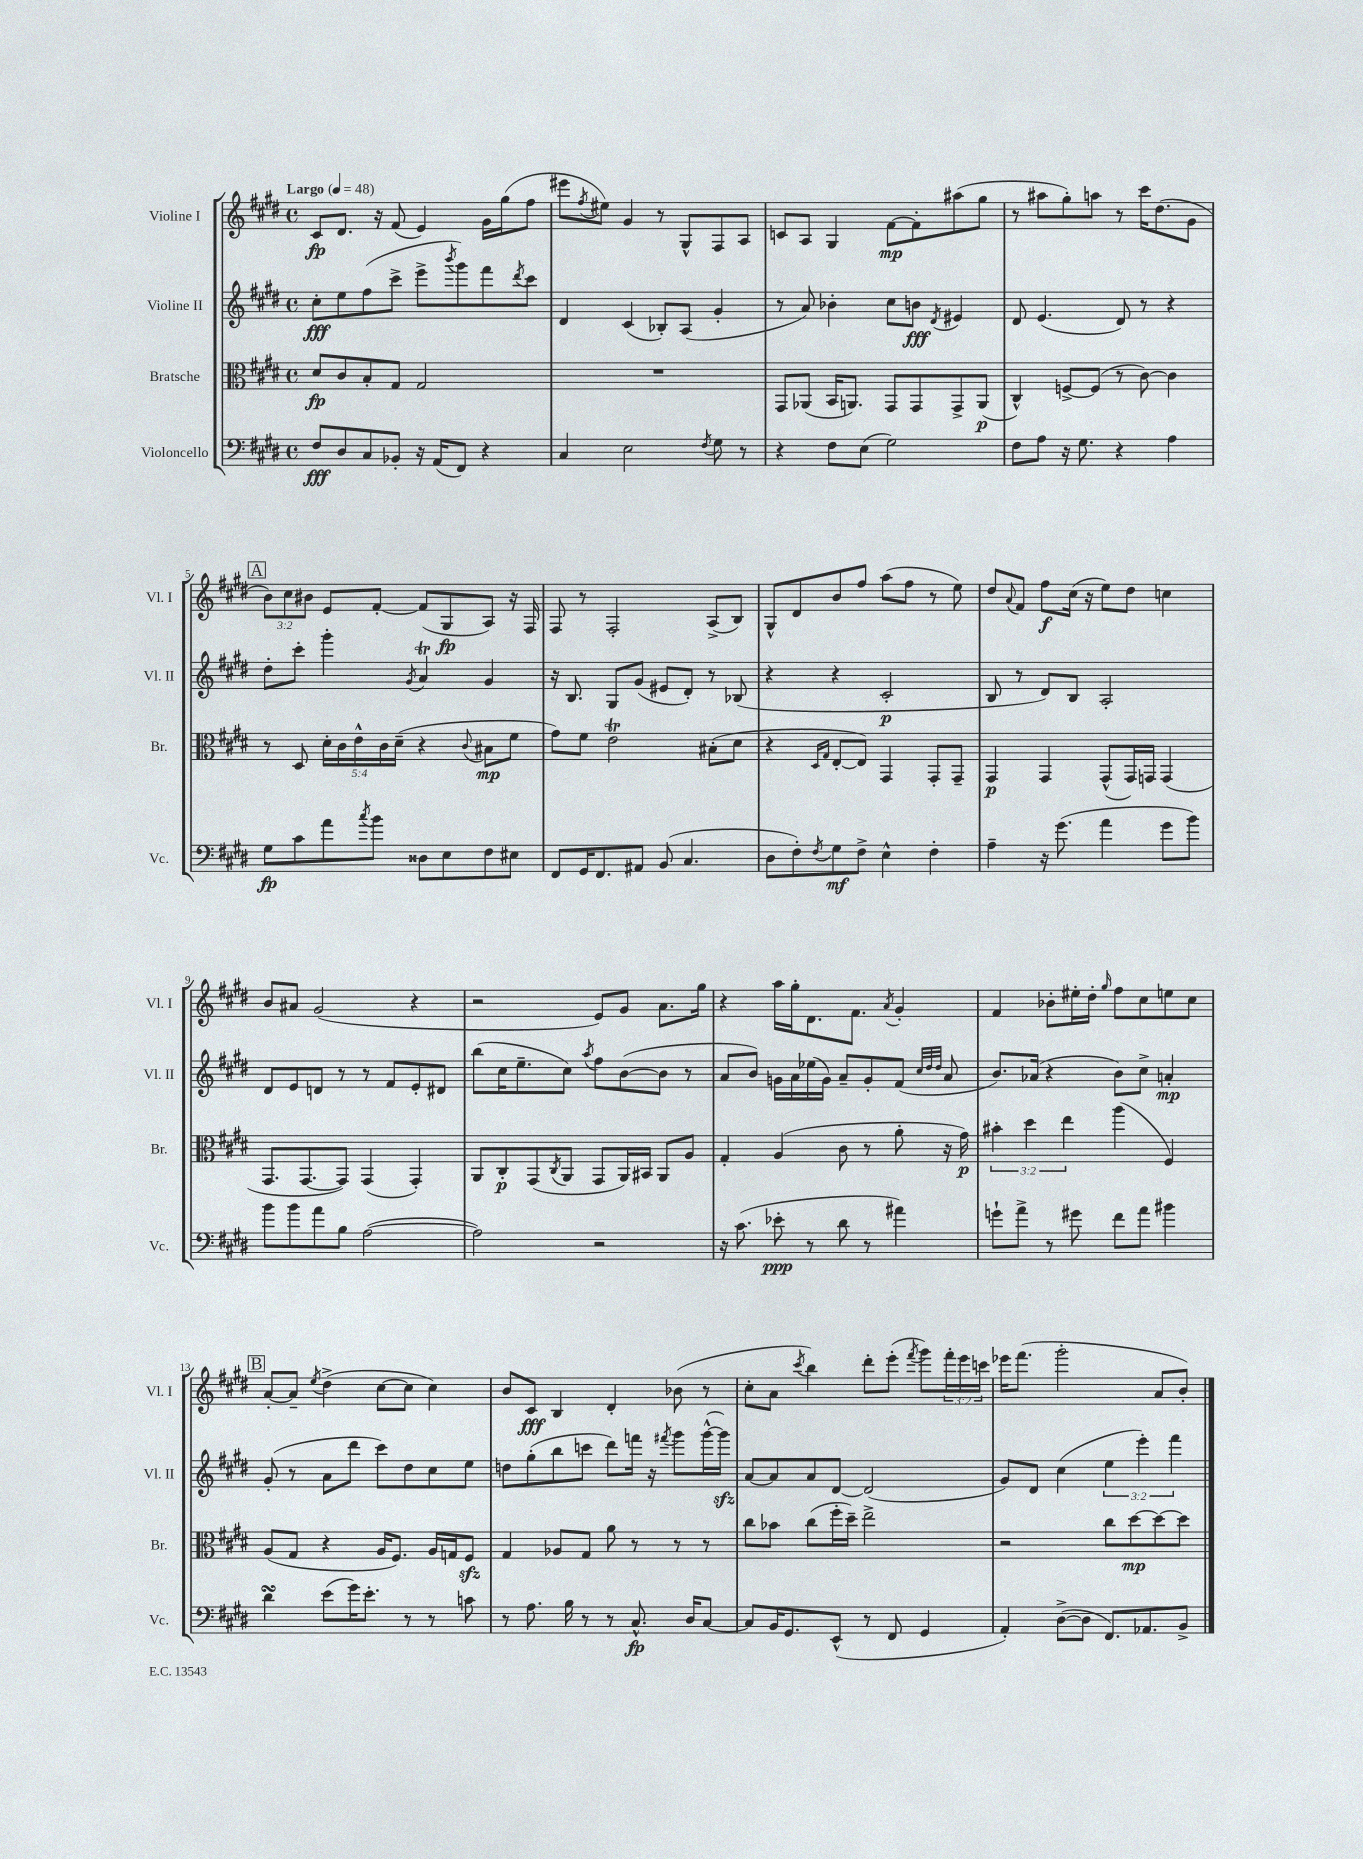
<<
\new StaffGroup <<
\new Staff = "s0" \with { instrumentName = "Violine I" shortInstrumentName = "Vl. I" } {
    \clef treble \key e \major \defaultTimeSignature \time 4/4 \override Staff.TupletNumber.text = #tuplet-number::calc-fraction-text \tempo "Largo" 4 = 48
    cis'8\fp dis'8. r16 fis'8( e'4) gis'16 gis''16( fis''8 |
    eis'''8 \acciaccatura { fis''8 } eis''8) gis'4 r8 gis8-^ fis8 a8 |
    c'8 a8 gis4 fis'8~\mp fis'8-. ais''8( gis''8 |
    r8 ais''8 gis''8-.) a''8 r8 cis'''16 dis''8.( gis'8 |
    \mark \markup { \box "A" } \tuplet 3/2 { b'8) cis''8 bis'8 } e'8 fis'8~-. fis'8( gis8\fp a8) r16 fis16 |
    fis8 r8 fis2-. a8->( b8) |
    gis8-^ dis'8 b'8 fis''8 a''8( fis''8 r8 e''8) |
    dis''8 \appoggiatura { a'8 } fis'8 fis''8\f cis''16( r16 e''8) dis''8 c''4 |
    b'8 ais'8 gis'2( r4 |
    r2 e'8) gis'8 a'8. gis''16 |
    r4 a''16 gis''16-. dis'8. fis'8. \acciaccatura { a'8 } gis'4-. |
    fis'4 bes'8-. eis''16-. dis''16-. \grace { gis''16 } fis''8 cis''8 e''8 cis''8 |
    \mark \markup { \box "B" } a'8~-. a'8-- \acciaccatura { e''8 } dis''4->( cis''8~ cis''8 cis''4) |
    b'8 cis'8\fff b4 dis'4-. bes'8( r8 |
    cis''8-. a'8 \acciaccatura { cis'''8 } b''4) dis'''8-. e'''8-.( \acciaccatura { fis'''8 } gis'''8) \tuplet 3/2 { fis'''16-. e'''16 c'''16 } |
    ees'''16 fis'''8.( gis'''2-. a'8 b'8-.) \bar "|." |
}
\new Staff = "s1" \with { instrumentName = "Violine II" shortInstrumentName = "Vl. II" } {
    \clef treble \key e \major \defaultTimeSignature \time 4/4 \override Staff.TupletNumber.text = #tuplet-number::calc-fraction-text
    cis''8-.\fff e''8 fis''8( cis'''8-> e'''8-> \acciaccatura { b'''8 } gis'''8) fis'''8 \acciaccatura { dis'''8 } cis'''8 |
    dis'4 cis'4( bes8-.) a8( gis'4-. |
    r8 a'8) bes'4-. cis''8 b'8\fff \acciaccatura { dis'8 } eis'4 |
    dis'8 e'4.( dis'8) r8 r4 |
    \mark \markup { \box "A" } dis''8-. cis'''8-. gis'''4-. \acciaccatura { gis'8 } a'4\trill gis'4 |
    r16 b8. gis8 gis'8( eis'8 dis'8-.) r8 bes8( |
    r4 r4 cis'2-.\p |
    b8 r8 dis'8) b8 a2-. |
    dis'8 e'8 d'8 r8 r8 fis'8 e'8-. dis'8 |
    b''8( cis''16 e''8.-- cis''8) \acciaccatura { a''8 } fis''8 b'8~( b'8 r8 |
    a'8 b'8) g'16 a'16 ees''16( g'16) a'8-- g'8-. fis'8( \grace { cis''32 dis''32 dis''32 } a'8 |
    b'8.) aes'16( r4 b'8) cis''8-> a'4-.\mp |
    \mark \markup { \box "B" } gis'8-.( r8 a'8 dis'''8 cis'''8) dis''8 cis''8 e''8 |
    d''8 gis''8-.( b''8 c'''8 dis'''8) f'''16 r16 \acciaccatura { fis'''8 } gis'''8 gis'''16~-^( gis'''16\sfz) |
    a'8~ a'8 a'8 dis'8~ dis'2( |
    gis'8) dis'8 cis''4( \tuplet 3/2 { e''4 e'''4-.) fis'''4 } \bar "|." |
}
\new Staff = "s2" \with { instrumentName = "Bratsche" shortInstrumentName = "Br." } {
    \clef alto \key e \major \defaultTimeSignature \time 4/4 \override Staff.TupletNumber.text = #tuplet-number::calc-fraction-text
    dis'8\fp cis'8 b8-. gis8 gis2 |
    R1 |
    gis,8 aes,8( b,16 a,8.) gis,8 gis,8 gis,8-> a,8\p( |
    cis4-^) f8~-> f8( r8 cis'8~) cis'4 |
    \mark \markup { \box "A" } r8 dis8 \tuplet 5/4 { dis'16-. cis'16 e'16-^ cis'16 dis'16--( } r4 \appoggiatura { cis'8 } bis8\mp fis'8 |
    gis'8) fis'8 e'2\trill bis8-.( dis'8 |
    r4 \grace { dis16 gis16 } e8~-. e8) gis,4 gis,8-. gis,8-- |
    gis,4\p gis,4 gis,8-^( gis,16) g,16 g,4( |
    gis,8. gis,8.~ gis,8) gis,4( gis,4-.) |
    a,8 cis8-.\p gis,8( \acciaccatura { cis8 } a,8 gis,8 a,16) bis,16 a,8 a8 |
    gis4-. a4( cis'8 r8 a'8-. r16 gis'16\p) |
    \tuplet 3/2 { bis'4-. dis''4 e''4 } a''4( fis4) |
    \mark \markup { \box "B" } a8( gis8 r4 a16 fis8.) a16 g16 fis8\sfz |
    gis4 aes8 gis8 a'8 r8 r8 r8 |
    cis''8 bes'8 cis''8( fis''16-. dis''16--) e''2-> |
    r2 cis''8 dis''8~\mp dis''8~ dis''8 \bar "|." |
}
\new Staff = "s3" \with { instrumentName = "Violoncello" shortInstrumentName = "Vc." } {
    \clef bass \key e \major \defaultTimeSignature \time 4/4
    fis8\fff dis8 cis8 bes,8-. r16 a,16( fis,8) r4 |
    cis4 e2 \acciaccatura { fis8 } gis8 r8 |
    r4 fis8 e8( gis2) |
    fis8 a8 r16 gis8. r4 a4 |
    \mark \markup { \box "A" } gis8\fp cis'8 a'8 \acciaccatura { cis''8 } b'8 disis8 e8 fis8 eis8 |
    fis,8 gis,16 fis,8. ais,8 b,8( cis4. |
    dis8 fis8-.) \acciaccatura { fis8 } gis8\mf fis8-> e4-^ fis4-. |
    a4-- r16 gis'8.( a'4 gis'8 b'8) |
    b'8 b'8 a'8 b8 a2~( |
    a2) r2 |
    r16 cis'8.( ees'8-.\ppp r8 dis'8 r8 ais'4) |
    g'8-! a'8-> r8 gis'8 fis'8 a'8 bis'4 |
    \mark \markup { \box "B" } dis'4\turn e'8( gis'16) e'8.-. r8 r8 c'8 |
    r8 a8. b16 r8 r8 cis8.-^\fp dis16 cis8~ |
    cis8 b,16 gis,8. e,8-^( r8 fis,8 gis,4 |
    a,4-.) dis8~->( dis8 fis,8.) aes,8. b,8-> \bar "|." |
}
>>
>>
